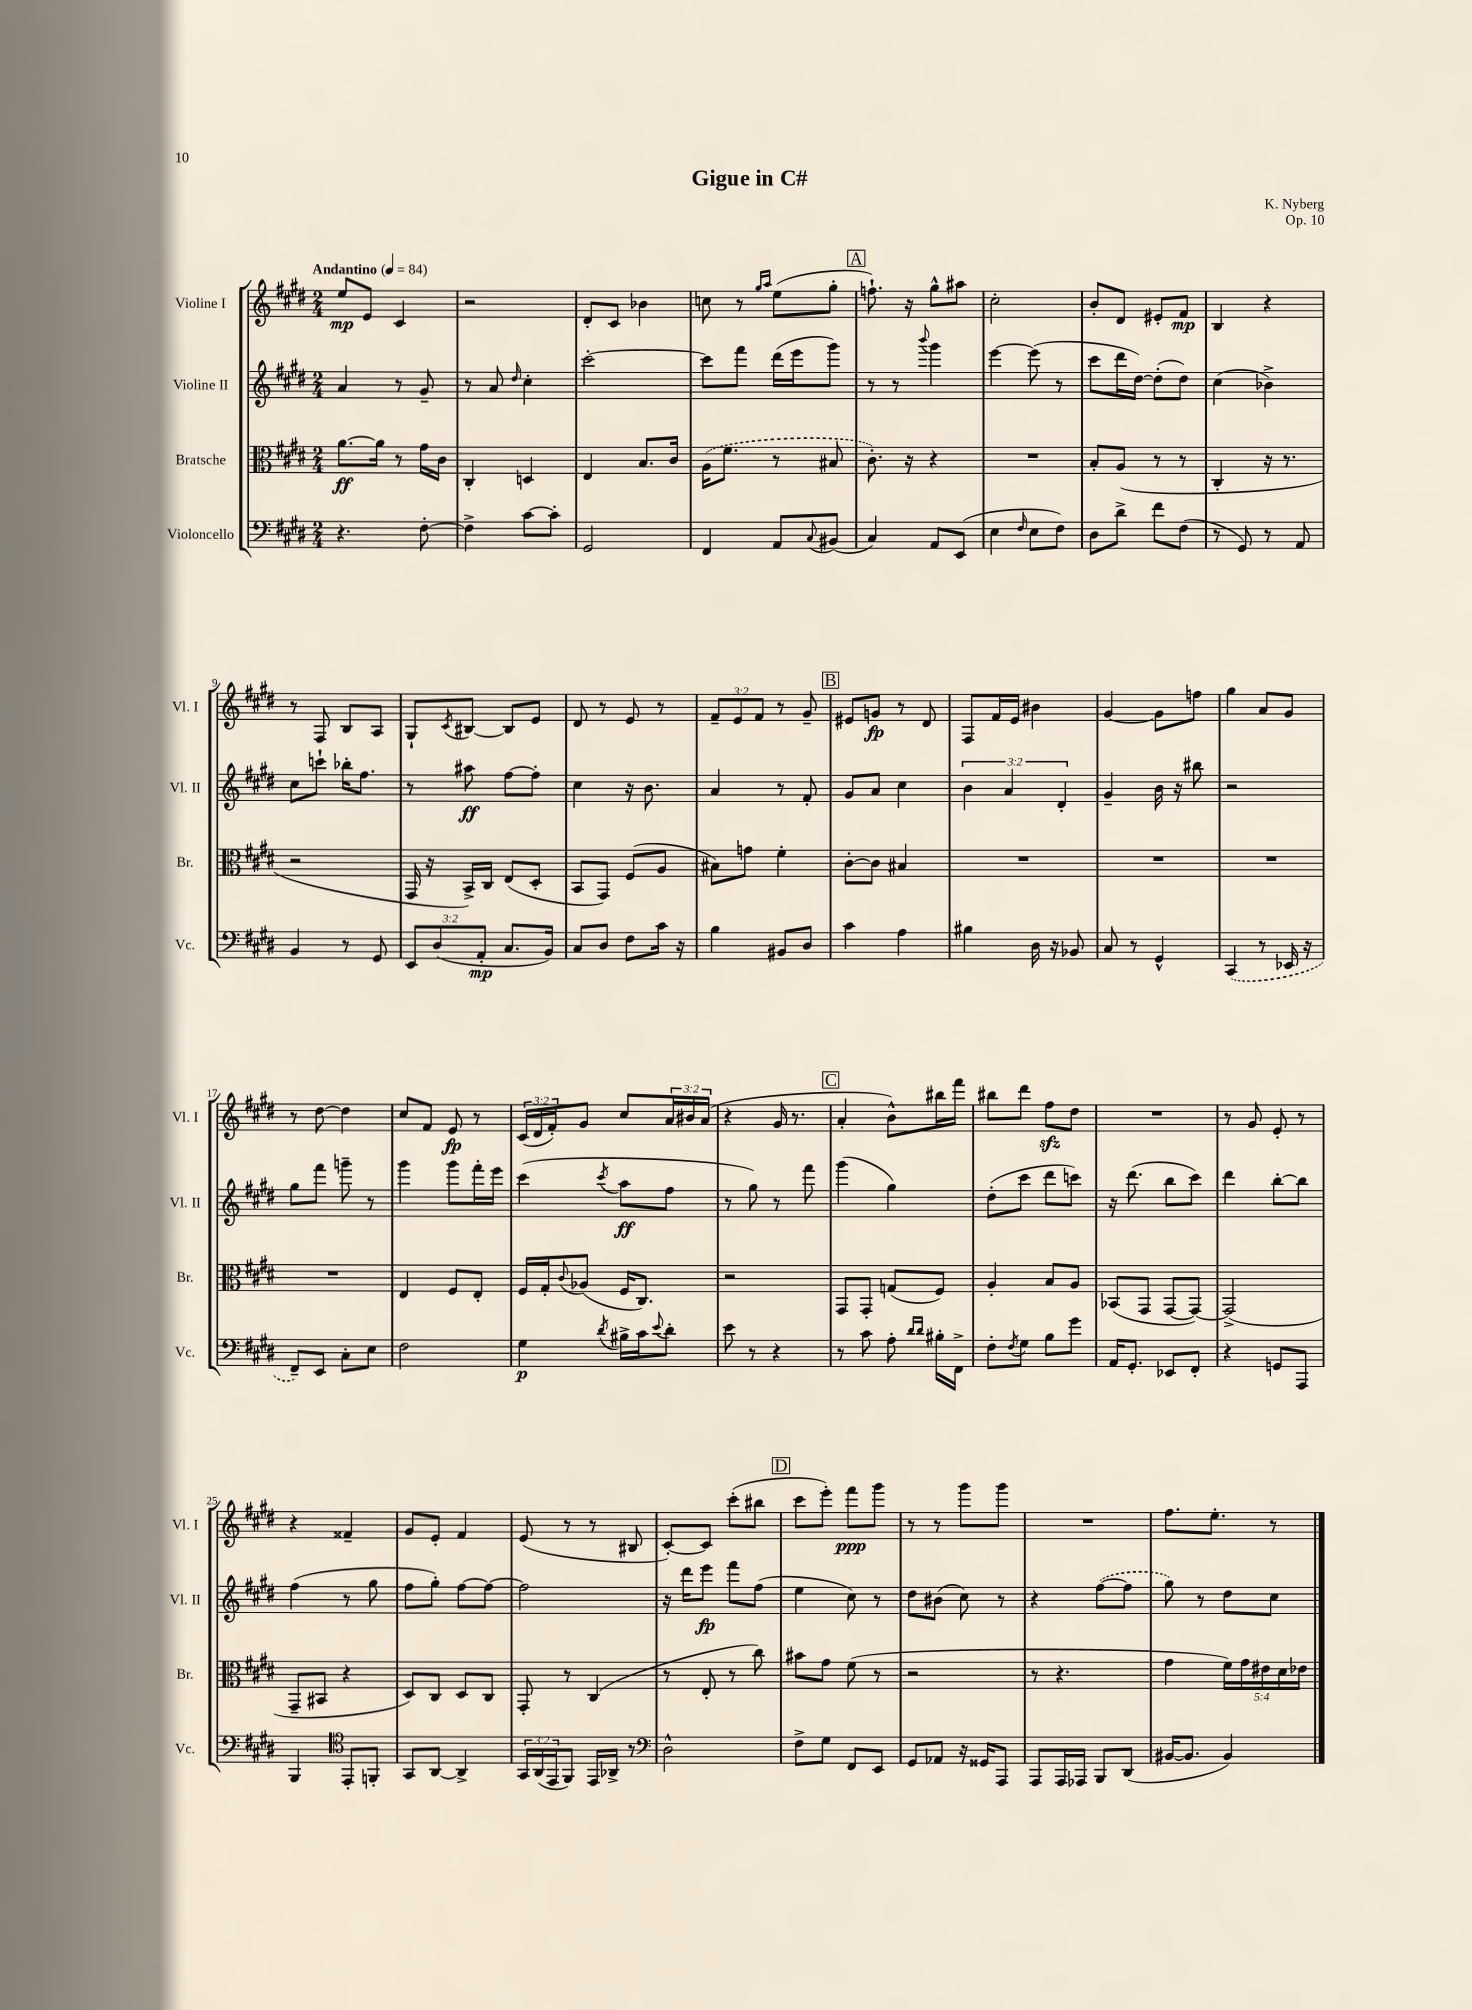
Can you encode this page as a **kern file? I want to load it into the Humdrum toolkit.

**kern	**dynam	**kern	**dynam	**kern	**dynam	**kern	**dynam
*part4	*part4	*part3	*part3	*part2	*part2	*part1	*part1
*staff4	*staff4	*staff3	*staff3	*staff2	*staff2	*staff1	*staff1
*I"Violoncello	*	*I"Bratsche	*	*I"Violine II	*	*I"Violine I	*
*I'Vc.	*	*I'Br.	*	*I'Vl. II	*	*I'Vl. I	*
*clefF4	*	*clefC3	*	*clefG2	*	*clefG2	*
*k[f#c#g#d#]	*	*k[f#c#g#d#]	*	*k[f#c#g#d#]	*	*k[f#c#g#d#]	*
*M2/4	*	*M2/4	*	*M2/4	*	*M2/4	*
*MM84	*	*MM84	*	*MM84	*	*MM84	*
=1	=1	=1	=1	=1	=1	=1	=1
!	!	!	!	!	!	!LO:TX:a:B:t=Andantino	!
4.r	.	[8.a\L	ff	4a/	.	8ee/L	mp
.	.	.	.	.	.	8e/J	.
.	.	16a\Jk]	.	.	.	.	.
.	.	8r	.	8r	.	4c#/	.
[8F#'\	.	16g#\LL	.	8g#~/	.	.	.
.	.	16c#\JJ	.	.	.	.	.
=2	=2	=2	=2	=2	=2	=2	=2
4F#^\]	.	4C#'/	.	8r	.	2r	.
.	.	.	.	8a/	.	.	.
.	.	.	.	16qqdd#/	.	.	.
[8c#\L	.	4Dn/	.	4cc#'\	.	.	.
8c#'\J]	.	.	.	.	.	.	.
=3	=3	=3	=3	=3	=3	=3	=3
2GG#/	.	4E/	.	[2ccc#'\	.	8d#'/L	.
.	.	.	.	.	.	8c#/J	.
.	.	8.B/L	.	.	.	4b-X\	.
.	.	16c#/Jk	.	.	.	.	.
=4	=4	=4	=4	=4	=4	=4	=4
4FF#/	.	(16A\KL	.	8ccc#\L]	.	8ccn\	.
.	.	8.f#\J	.	.	.	.	.
.	.	.	.	8fff#\J	.	8r	.
.	.	.	.	.	.	16qqgg#/LL	.
.	.	.	.	.	.	16qqaa/JJ	.
8AA/L	.	8r	.	(16ddd#\LL	.	(8ee\L	.
.	.	.	.	16eee\J	.	.	.
8qqC#/	.	.	.	.	.	.	.
(8BB#X/J	.	8B#X/	.	8ggg#\J)	.	8gg#'\J	.
!!LO:REH:place=s1:t=A
=5	=5	=5	=5	=5	=5	=5	=5
4C#/)	.	8.c#'\)	.	8r	.	8.ffn`\)	.
.	.	.	.	8r	.	.	.
.	.	16r	.	.	.	16r	.
.	.	.	.	8qqbbb/	.	.	.
8AA/L	.	4r	.	4ggg#\	.	8gg#^^\L	.
(8EE/J	.	.	.	.	.	8aa#X\J	.
=6	=6	=6	=6	=6	=6	=6	=6
4E\	.	2r	.	[4eee\	.	2cc#'\	.
16qqF#/	.	.	.	.	.	.	.
8E\L	.	.	.	(8eee\]	.	.	.
8F#\J)	.	.	.	8r	.	.	.
=7	=7	=7	=7	=7	=7	=7	=7
8D#\L	.	8B'/L	.	8ccc#\L	.	8b'/L	.
8d#^\J	.	(8A/J	.	16ddd#\L	.	8d#/J	.
.	.	.	.	[16dd#\JJ)	.	.	.
8f#\L	.	8r	.	(8dd#'\L]	.	8e#X'/L	.
(8F#\J	.	8r	.	8dd#\J)	.	8f#/J	mp
=8	=8	=8	=8	=8	=8	=8	=8
8r	.	4C#'/	.	(4cc#\	.	4B/	.
8GG#/)	.	.	.	.	.	.	.
8r	.	16r	.	4b-X^\)	.	4r	.
.	.	8.r	.	.	.	.	.
8AA/	.	.	.	.	.	.	.
!!LO:LB:g=z
=9	=9	=9	=9	=9	=9	=9	=9
4BB/	.	2r	.	8cc#\L	.	8r	.
.	.	.	.	8cccn`\J	.	8F#/	.
8r	.	.	.	16bb-X'\KL	.	8B/L	.
.	.	.	.	8.ff#\J	.	.	.
8GG#/	.	.	.	.	.	8A/J	.
=10	=10	=10	=10	=10	=10	=10	=10
12EE/L	.	16GG#/	.	8r	.	8G#`/L	.
.	.	16r	.	.	.	.	.
(12D#/	.	.	.	.	.	.	.
.	.	.	.	.	.	8qc#/	.
.	.	16BB^/LL)	.	8aa#X\	ff	[8B#X/J	.
12AA'/J	mp	.	.	.	.	.	.
.	.	16C#/JJ	.	.	.	.	.
8.C#/L	.	(8E/L	.	[8ff#\L	.	8B#/L]	.
.	.	8D#'/J	.	8ff#'\J]	.	8e/J	.
16BB/Jk)	.	.	.	.	.	.	.
=11	=11	=11	=11	=11	=11	=11	=11
8C#/L	.	8BB/L	.	4cc#\	.	8d#/	.
8D#/J	.	8GG#/J)	.	.	.	8r	.
8F#\L	.	(8F#/L	.	16r	.	8e/	.
.	.	.	.	8.b\	.	.	.
16c#\Jk	.	8A/J	.	.	.	8r	.
16r	.	.	.	.	.	.	.
=12	=12	=12	=12	=12	=12	=12	=12
4B\	.	8B#X\L)	.	4a/	.	12f#~/L	.
.	.	.	.	.	.	12e/	.
.	.	8gn\J	.	.	.	.	.
.	.	.	.	.	.	12f#/J	.
8BB#X/L	.	4f#'\	.	8r	.	8r	.
8D#/J	.	.	.	8f#'/	.	8g#~/	.
!!LO:REH:place=s1:t=B
=13	=13	=13	=13	=13	=13	=13	=13
4c#\	.	[8c#'\L	.	8g#/L	.	8e#X/L	.
.	.	8c#\J]	.	8a/J	.	8gn/J	fp
4A\	.	4B#X/	.	4cc#\	.	8r	.
.	.	.	.	.	.	8d#/	.
=14	=14	=14	=14	=14	=14	=14	=14
4B#X\	.	2r	.	6b\	.	8F#/L	.
.	.	.	.	.	.	16f#/L	.
.	.	.	.	6a/	.	.	.
.	.	.	.	.	.	16e/JJ	.
16D#\	.	.	.	.	.	4b#X\	.
16r	.	.	.	.	.	.	.
.	.	.	.	6d#'/	.	.	.
8BB-X/	.	.	.	.	.	.	.
=15	=15	=15	=15	=15	=15	=15	=15
8C#/	.	2r	.	4g#~/	.	[4g#/	.
8r	.	.	.	.	.	.	.
4GG#^^/	.	.	.	16b\	.	8g#\L]	.
.	.	.	.	16r	.	.	.
.	.	.	.	8bb#X\	.	8ffn\J	.
=16	=16	=16	=16	=16	=16	=16	=16
(4CC#/	.	2r	.	2r	.	4gg#\	.
8r	.	.	.	.	.	8a/L	.
16EE-X/	.	.	.	.	.	8g#/J	.
16r	.	.	.	.	.	.	.
!!LO:LB:g=z
=17	=17	=17	=17	=17	=17	=17	=17
8FF#~/L)	.	2r	.	8gg#\L	.	8r	.
8EE/J	.	.	.	8fff#\J	.	[8dd#\	.
8C#'\L	.	.	.	8gggn~\	.	4dd#\]	.
8E\J	.	.	.	8r	.	.	.
=18	=18	=18	=18	=18	=18	=18	=18
2F#\	.	4E/	.	4ggg#\	.	8cc#/L	.
.	.	.	.	.	.	8f#/J	.
.	.	8F#/L	.	8ggg#\L	.	8e/	fp
.	.	8E'/J	.	16fff#'\L	.	8r	.
.	.	.	.	16eee\JJ	.	.	.
=19	=19	=19	=19	=19	=19	=19	=19
4G#\	p	16F#/LL	.	(4ccc#\	.	(24c#/LL	.
.	.	.	.	.	.	24d#/	.
.	.	16G#'/J	.	.	.	.	.
.	.	.	.	.	.	24f#'/J)	.
.	.	8qqc#/	.	.	.	.	.
.	.	(8A-X/J	.	.	.	8g#/J	.
8qd#/	.	.	.	8qccc#/	.	.	.
16B#X^\LL	.	16F#/KL	.	8aa\L	ff	8cc#/L	.
16c#\J	.	8.C#/J)	.	.	.	.	.
8qqe/	.	.	.	.	.	.	.
8d#'\J	.	.	.	8ff#\J	.	24a/L	.
.	.	.	.	.	.	24b#X/	.
.	.	.	.	.	.	(24a/JJ	.
=20	=20	=20	=20	=20	=20	=20	=20
8e\	.	2r	.	8r	.	4r	.
8r	.	.	.	8gg#\)	.	.	.
4r	.	.	.	8r	.	16g#/	.
.	.	.	.	.	.	8.r	.
.	.	.	.	8fff#\	.	.	.
!!LO:REH:place=s1:t=C
=21	=21	=21	=21	=21	=21	=21	=21
8r	.	8GG#/L	.	(4ggg#\	.	4a'/	.
8c#\	.	8GG#'/J	.	.	.	.	.
8A'\	.	(8Gn/L	.	4gg#\)	.	8b^^\L)	.
16qqd#/LL	.	.	.	.	.	.	.
16qqd#/JJ	.	.	.	.	.	.	.
16B#X'\LL	.	8F#/J)	.	.	.	16bb#X\L	.
16FF#^\JJ	.	.	.	.	.	16fff#\JJ	.
=22	=22	=22	=22	=22	=22	=22	=22
8F#'\L	.	4A'/	.	(8dd#'\L	.	8bb#X\L	.
8qF#/	.	.	.	.	.	.	.
8G#\J	.	.	.	8ccc#\J	.	8ddd#\J	.
8B\L	.	8B/L	.	8ddd#\L	.	8ff#zz\L	.
8g#\J	.	8A/J	.	8cccn\J)	.	8dd#\J	.
=23	=23	=23	=23	=23	=23	=23	=23
16AA/KL	.	(8BB-X/L	.	16r	.	2r	.
8.GG#'/J	.	.	.	(8.ddd#\	.	.	.
.	.	8GG#/J	.	.	.	.	.
8EE-X/L	.	[8GG#/L	.	8bb\L	.	.	.
8FF#'/J	.	8GG#/J_)	.	8ccc#\J)	.	.	.
=24	=24	=24	=24	=24	=24	=24	=24
4r	.	(2GG#^/]	.	4ddd#\	.	8r	.
.	.	.	.	.	.	8g#/	.
8GGn/L	.	.	.	[8bb'\L	.	8e'/	.
8AAA/J	.	.	.	8bb\J]	.	8r	.
!!LO:LB:g=z
=25	=25	=25	=25	=25	=25	=25	=25
4BBB/	.	8GG#~/L	.	(4ff#\	.	4r	.
.	.	8BB#X/J	.	.	.	.	.
*clefC4	*	*	*	*	*	*	*
8EE'/L	.	4r	.	8r	.	4f##X~/	.
8FFn'/J	.	.	.	8gg#\	.	.	.
=26	=26	=26	=26	=26	=26	=26	=26
8GG#/L	.	8D#/L)	.	8ff#\L	.	8g#/L	.
[8AA/J	.	8C#/J	.	8gg#'\J)	.	8e'/J	.
4AA^/]	.	8D#/L	.	[8ff#\L	.	4f#/	.
.	.	8C#/J	.	8ff#\J_	.	.	.
=27	=27	=27	=27	=27	=27	=27	=27
24GG#/LL	.	8GG#'/	.	2ff#\]	.	(8e/	.
(24AA/	.	.	.	.	.	.	.
24EE/J	.	.	.	.	.	.	.
8FF#/J)	.	8r	.	.	.	8r	.
16EE/LL	.	(4C#/	.	.	.	8r	.
16AA-X^/JJ	.	.	.	.	.	.	.
8r	.	.	.	.	.	8B#X/	.
=28	=28	=28	=28	=28	=28	=28	=28
*clefF4	*	*	*	*	*	*	*
2D#^^\	.	8r	.	16r	.	[8c#'/L)	.
.	.	.	.	16ddd#\KL	.	.	.
.	.	8E'/	.	8eee\J	fp	8c#/J]	.
.	.	8r	.	8fff#\L	.	(8ccc#'\L	.
.	.	8cc#\)	.	(8ff#\J	.	8bb#X\J	.
!!LO:REH:place=s1:t=D
=29	=29	=29	=29	=29	=29	=29	=29
8F#^\L	.	8b#X\L	.	4ee\	.	8ccc#\L	.
8G#\J	.	8g#\J	.	.	.	8eee'\J)	.
8FF#/L	.	(8f#\	.	8cc#\)	.	8fff#\L	ppp
8EE/J	.	8r	.	8r	.	8ggg#\J	.
=30	=30	=30	=30	=30	=30	=30	=30
8GG#/L	.	2r	.	8dd#\L	.	8r	.
8AA-X/J	.	.	.	(8b#X\J	.	8r	.
16r	.	.	.	8cc#\)	.	8ggg#\L	.
16GG##X/KL	.	.	.	.	.	.	.
8AAA/J	.	.	.	8r	.	8ggg#\J	.
=31	=31	=31	=31	=31	=31	=31	=31
8AAA/L	.	8r	.	4r	.	2r	.
16AAA/L	.	4.r	.	.	.	.	.
16AAA-X/JJ	.	.	.	.	.	.	.
8BBB/L	.	.	.	([8ff#\L	.	.	.
(8DD#/J	.	.	.	8ff#\J]	.	.	.
=32	=32	=32	=32	=32	=32	=32	=32
[16BB#X/KL	.	4g#\	.	8gg#\)	.	8.ff#\L	.
8.BB#/J]	.	.	.	.	.	.	.
.	.	.	.	8r	.	.	.
.	.	.	.	.	.	8.ee'\J	.
4BB#/)	.	20f#\LL)	.	8dd#\L	.	.	.
.	.	20g#\	.	.	.	.	.
.	.	20e#X\	.	.	.	.	.
.	.	.	.	8cc#\J	.	8r	.
.	.	20d#\	.	.	.	.	.
.	.	20e-X\JJ	.	.	.	.	.
==	==	==	==	==	==	==	==
*-	*-	*-	*-	*-	*-	*-	*-
